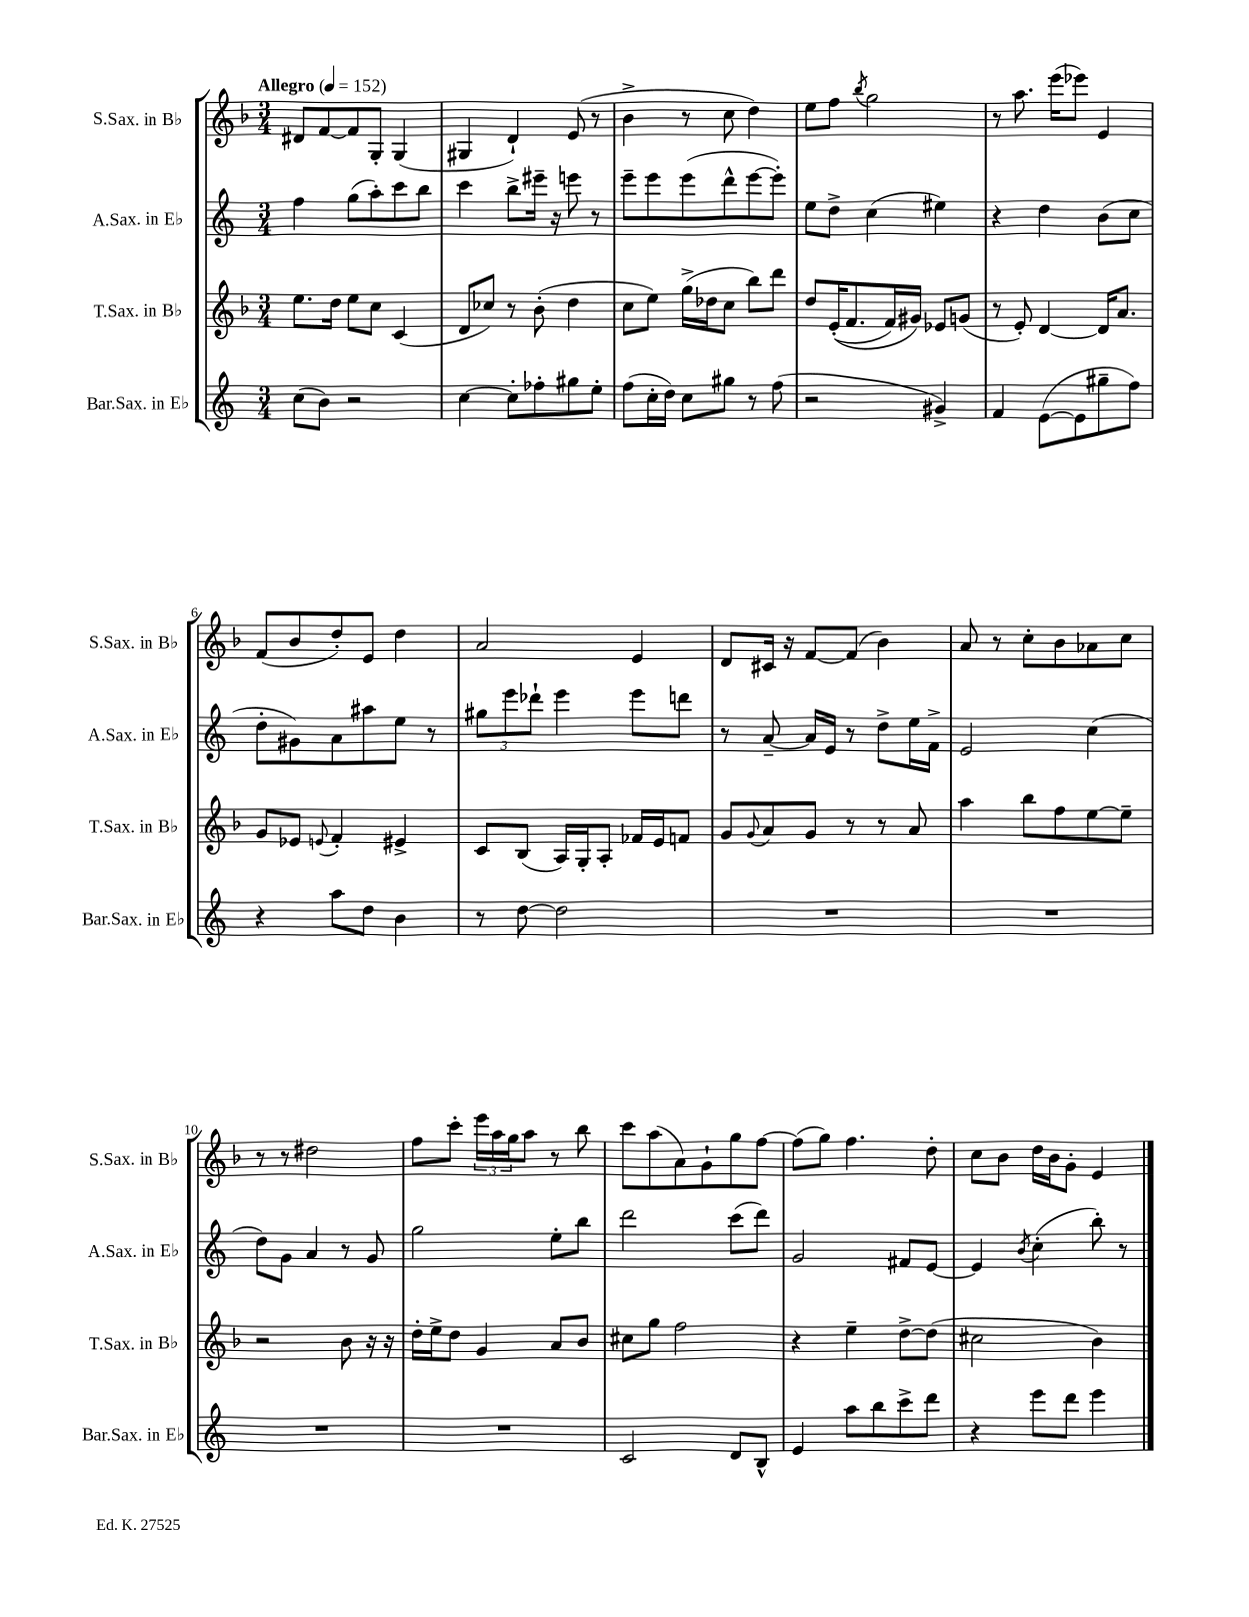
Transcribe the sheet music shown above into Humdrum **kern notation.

**kern	**kern	**kern	**kern
*staff4	*staff3	*staff2	*staff1
*clefG2	*clefG2	*clefG2	*clefG2
*k[]	*k[b-]	*k[]	*k[b-]
*M3/4	*M3/4	*M3/4	*M3/4
*MM152	*MM152	*MM152	*MM152
(8cc	8.ee	4ff	8d#
8b)	.	.	[8f
.	16dd	.	.
2r	8ee	(8gg	8f]
.	8cc	8aa')	8G'
.	(4c	8ccc	(4G
.	.	8bb	.
=	=	=	=
[4cc	8d	4ccc	4G#
.	8cc-)	.	.
8cc']	8r	8bb^	4d`)
8ff-'	(8b-'	16eee#~	.
.	.	16r	.
8gg#	4dd	8eee	(8e
8ee'	.	8r	8r
=	=	=	=
(8ff	8cc	8eee~	4b-^
16cc'	8ee)	8eee	.
16dd)	.	.	.
8cc	(16gg^	(8eee	8r
.	16dd-	.	.
8gg#	8cc	8ddd^^	8cc
8r	8bb-)	[8eee	4dd)
(8ff	8ddd	8eee'])	.
=	=	=	=
2r	8dd	8ee	8ee
.	&((16e'	8dd^	8ff
.	8.f	.	.
.	.	.	8qbb-
.	.	(4cc	2gg
.	16f)	.	.
.	16g#&)	.	.
4g#^)	8e-	4ee#)	.
.	(8g	.	.
=	=	=	=
4f	8r	4r	8r
.	8e')	.	8.aa
([8e	[4d	4dd	.
.	.	.	(16eee
8e]	.	.	8eee-)
8gg#~	16d]	(8b	4e
.	8.a	.	.
8ff)	.	8cc	.
=	=	=	=
4r	8g	8dd'	(8f
.	8e-	8g#)	8b-
.	8qqe	.	.
8aa	4f'	8a	8dd')
8dd	.	8aa#	8e
4b	4e#^	8ee	4dd
.	.	8r	.
=	=	=	=
8r	8c	12gg#	2a
.	.	12eee	.
[8dd	(8B-	.	.
.	.	12ddd-`	.
2dd]	16A)	4eee	.
.	16G'	.	.
.	8A'	.	.
.	16f-	8eee	4e
.	16e	.	.
.	8f	8ddd	.
=	=	=	=
2.r	8g	8r	8d
.	8qqg	.	.
.	8a	[8a~	16c#
.	.	.	16r
.	8g	16a]	[8f
.	.	16e	.
.	8r	8r	(8f]
.	8r	8dd^	4b-)
.	8a	16ee	.
.	.	16f^	.
=	=	=	=
2.r	4aa	2e	8a
.	.	.	8r
.	8bb-	.	8cc'
.	8ff	.	8b-
.	[8ee	(4cc	8a-
.	8ee~]	.	8cc
=	=	=	=
2.r	2r	8dd)	8r
.	.	8g	8r
.	.	4a	2dd#
.	8b-	8r	.
.	16r	8g	.
.	16r	.	.
=	=	=	=
2.r	16dd'	2gg	8ff
.	16ee^	.	.
.	8dd	.	8ccc'
.	4g	.	24eee
.	.	.	24aa
.	.	.	24gg
.	.	.	8aa
.	8a	8ee'	8r
.	8b-	8bb	8bb-
=	=	=	=
2c	8cc#	2ddd	8ccc
.	8gg	.	(8aa
.	2ff	.	8a)
.	.	.	8g`
8d	.	(8ccc	8gg
8B^^	.	8ddd)	[8ff
=	=	=	=
4e	4r	2g	(8ff]
.	.	.	8gg)
8aa	4ee~	.	4.ff
8bb	.	.	.
8ccc^	[8dd^	8f#	.
8ddd	(8dd]	[8e	8dd'
=	=	=	=
4r	2cc#	4e]	8cc
.	.	.	8b-
.	.	8qb	.
8eee	.	(4cc'	16dd
.	.	.	16b-
8ddd	.	.	8g'
4eee	4b-)	8bb')	4e
.	.	8r	.
==	==	==	==
*-	*-	*-	*-
